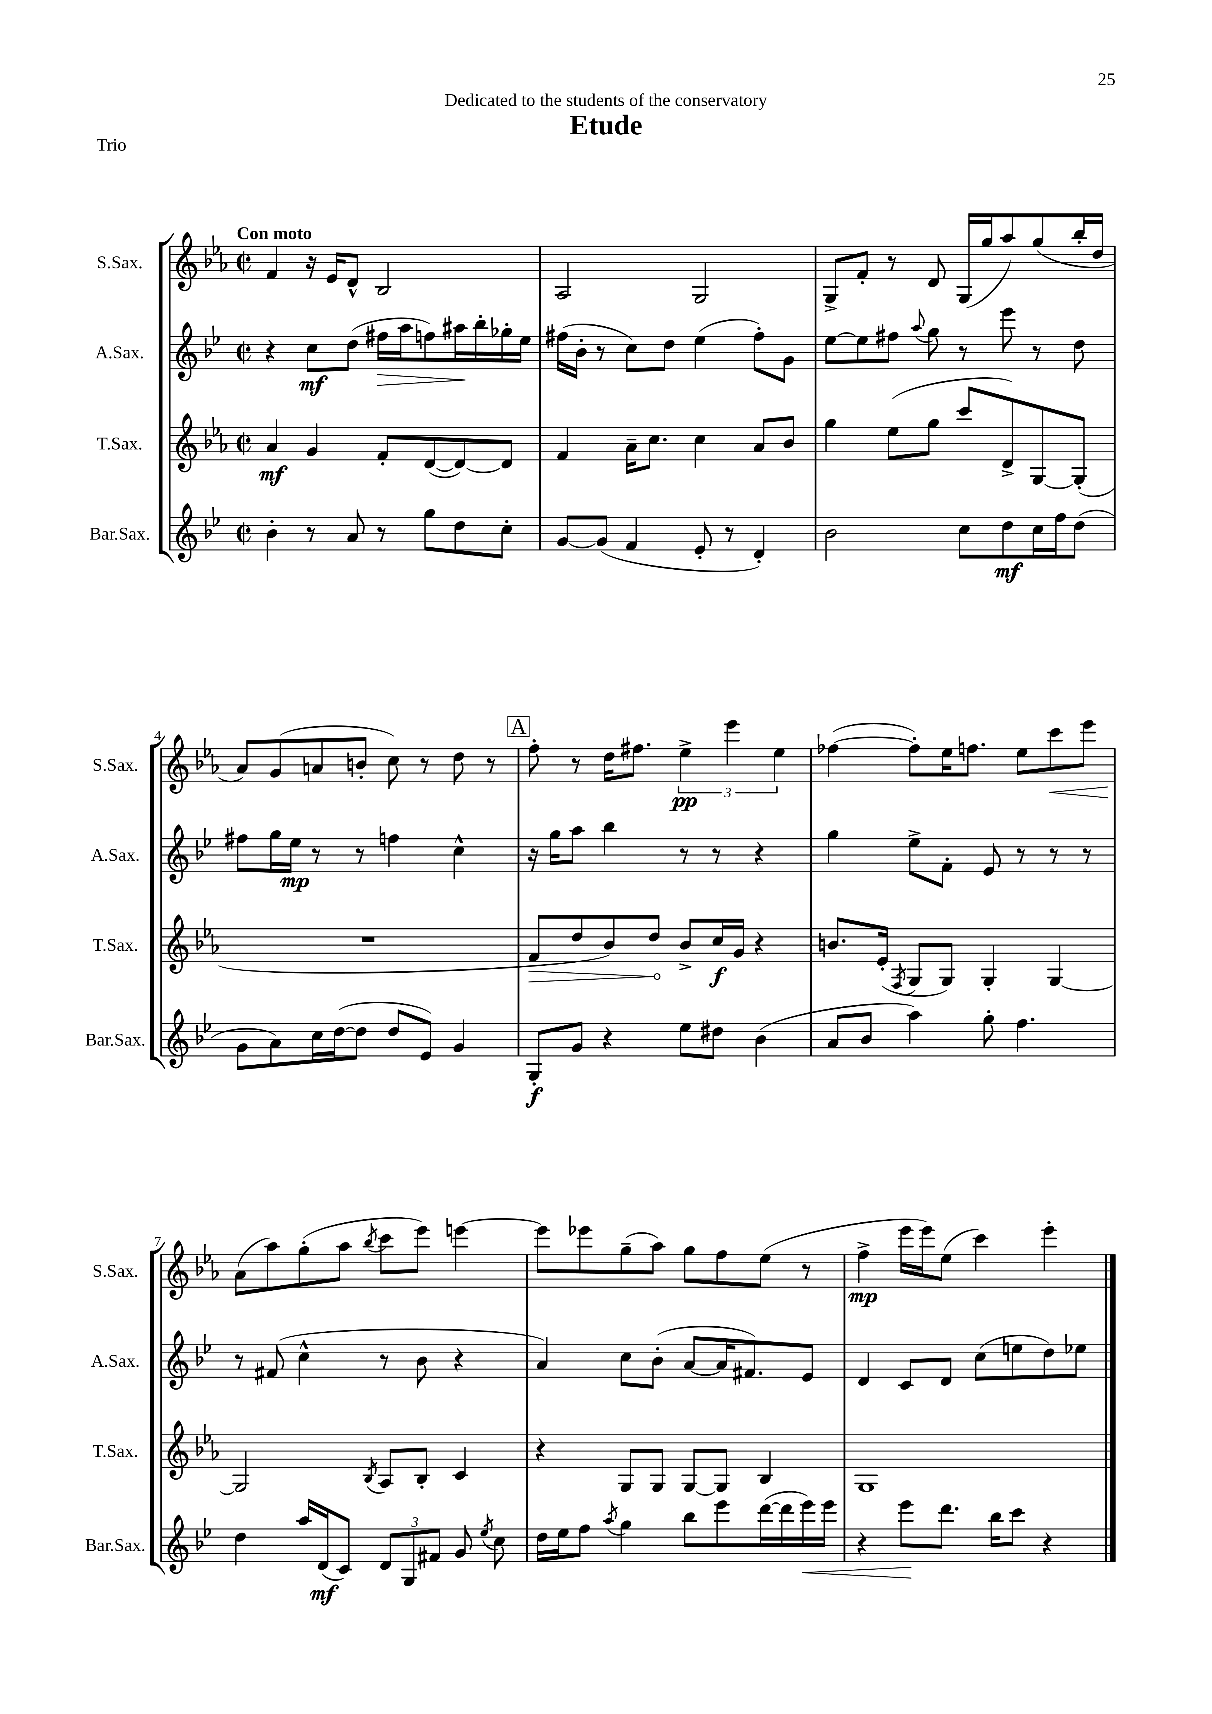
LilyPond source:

\header { title = "Etude" dedication = "Dedicated to the students of the conservatory" piece = "Trio" }
<<
\new StaffGroup <<
\new Staff = "s0" \with { instrumentName = "S.Sax." shortInstrumentName = "S.Sax." } {
    \clef treble \key ees \major \defaultTimeSignature \time 2/2 \tempo "Con moto"
    \autoBeamOff f'4 r16 ees'16[ d'8]-^ bes2 |
    aes2 g2 |
    g8[-> f'8]-. r8 d'8 g16[( g''16 aes''8) g''8( bes''16-. d''16] |
    aes'8[) g'8( a'8 b'8]-. c''8) r8 d''8 r8 |
    \mark \markup { \box "A" } f''8-. r8 d''16[ fis''8.] \tuplet 3/2 { ees''4->\pp ees'''4 ees''4 } |
    fes''4~( fes''8[-.) ees''16 f''8.] ees''8[ c'''8\< ees'''8] |
    aes'8[\!( aes''8) g''8-.( aes''8] \acciaccatura { bes''8 } c'''8[ ees'''8]) e'''4~ |
    e'''8[ ees'''8 g''8--( aes''8]) g''8[ f''8 ees''8]( r8 |
    f''4->\mp ees'''16[ ees'''16) ees''8]( c'''4) ees'''4-. \bar "|." |
}
\new Staff = "s1" \with { instrumentName = "A.Sax." shortInstrumentName = "A.Sax." } {
    \clef treble \key bes \major \defaultTimeSignature \time 2/2
    \autoBeamOff r4 c''8[\mf d''8]( fis''16[\> a''16 f''8) ais''16\! bes''16-. ges''16-. ees''16] |
    fis''16[( bes'16]-. r8 c''8[) d''8] ees''4( fis''8[-.) g'8] |
    ees''8[~ ees''8 fis''8] \appoggiatura { a''8 } g''8 r8 ees'''8 r8 d''8 |
    fis''8[ g''16 ees''16]\mp r8 r8 f''4 c''4-^ |
    \mark \markup { \box "A" } r16 g''16[ a''8] bes''4 r8 r8 r4 |
    g''4 ees''8[-> f'8]-. ees'8 r8 r8 r8 |
    r8 fis'8( c''4-^ r8 bes'8 r4 |
    a'4) c''8[ bes'8]-.( a'8[~ a'16 fis'8.) ees'8] |
    d'4 c'8[ d'8] c''8[( e''8 d''8) ees''8] \bar "|." |
}
\new Staff = "s2" \with { instrumentName = "T.Sax." shortInstrumentName = "T.Sax." } {
    \clef treble \key ees \major \defaultTimeSignature \time 2/2
    \autoBeamOff aes'4\mf g'4 f'8[-. d'8~( d'8~) d'8] |
    f'4 aes'16[-- c''8.] c''4 aes'8[ bes'8] |
    g''4 ees''8[( g''8] c'''8[ d'8->) g8~ g8]-.( |
    R1 |
    \mark \markup { \box "A" } \once \override Hairpin.circled-tip = ##t f'8[\> d''8 bes'8) d''8]\! bes'8[-> c''16\f g'16] r4 |
    b'8.[ ees'16]-.( \acciaccatura { f8 } g8[ g8]) g4-. g4~ |
    g2 \acciaccatura { bes8 } aes8[ bes8]-. c'4 |
    r4 g8[ g8] g8[~ g8] bes4 |
    g1 \bar "|." |
}
\new Staff = "s3" \with { instrumentName = "Bar.Sax." shortInstrumentName = "Bar.Sax." } {
    \clef treble \key bes \major \defaultTimeSignature \time 2/2
    \autoBeamOff bes'4-. r8 a'8 r8 g''8[ d''8 c''8]-. |
    g'8[~ g'8]( f'4 ees'8-. r8 d'4-.) |
    bes'2 c''8[ d''8\mf c''16 f''16 d''8]( |
    g'8[ a'8) c''16 d''16~( d''8] d''8[ ees'8]) g'4 |
    \mark \markup { \box "A" } g8[-.\f g'8] r4 ees''8[ dis''8] bes'4( |
    a'8[ bes'8] a''4) g''8-. f''4. |
    d''4 a''16[ d'16\mf( c'8]) \tuplet 3/2 { d'8[ g8 fis'8] } g'8 \acciaccatura { ees''8 } c''8 |
    d''16[ ees''16 f''8] \acciaccatura { a''8 } g''4 bes''8[ ees'''8 d'''16~( d'''16 ees'''16\<) ees'''16] |
    r4 ees'''8[\! d'''8.] bes''16[ c'''8] r4 \bar "|." |
}
>>
>>
